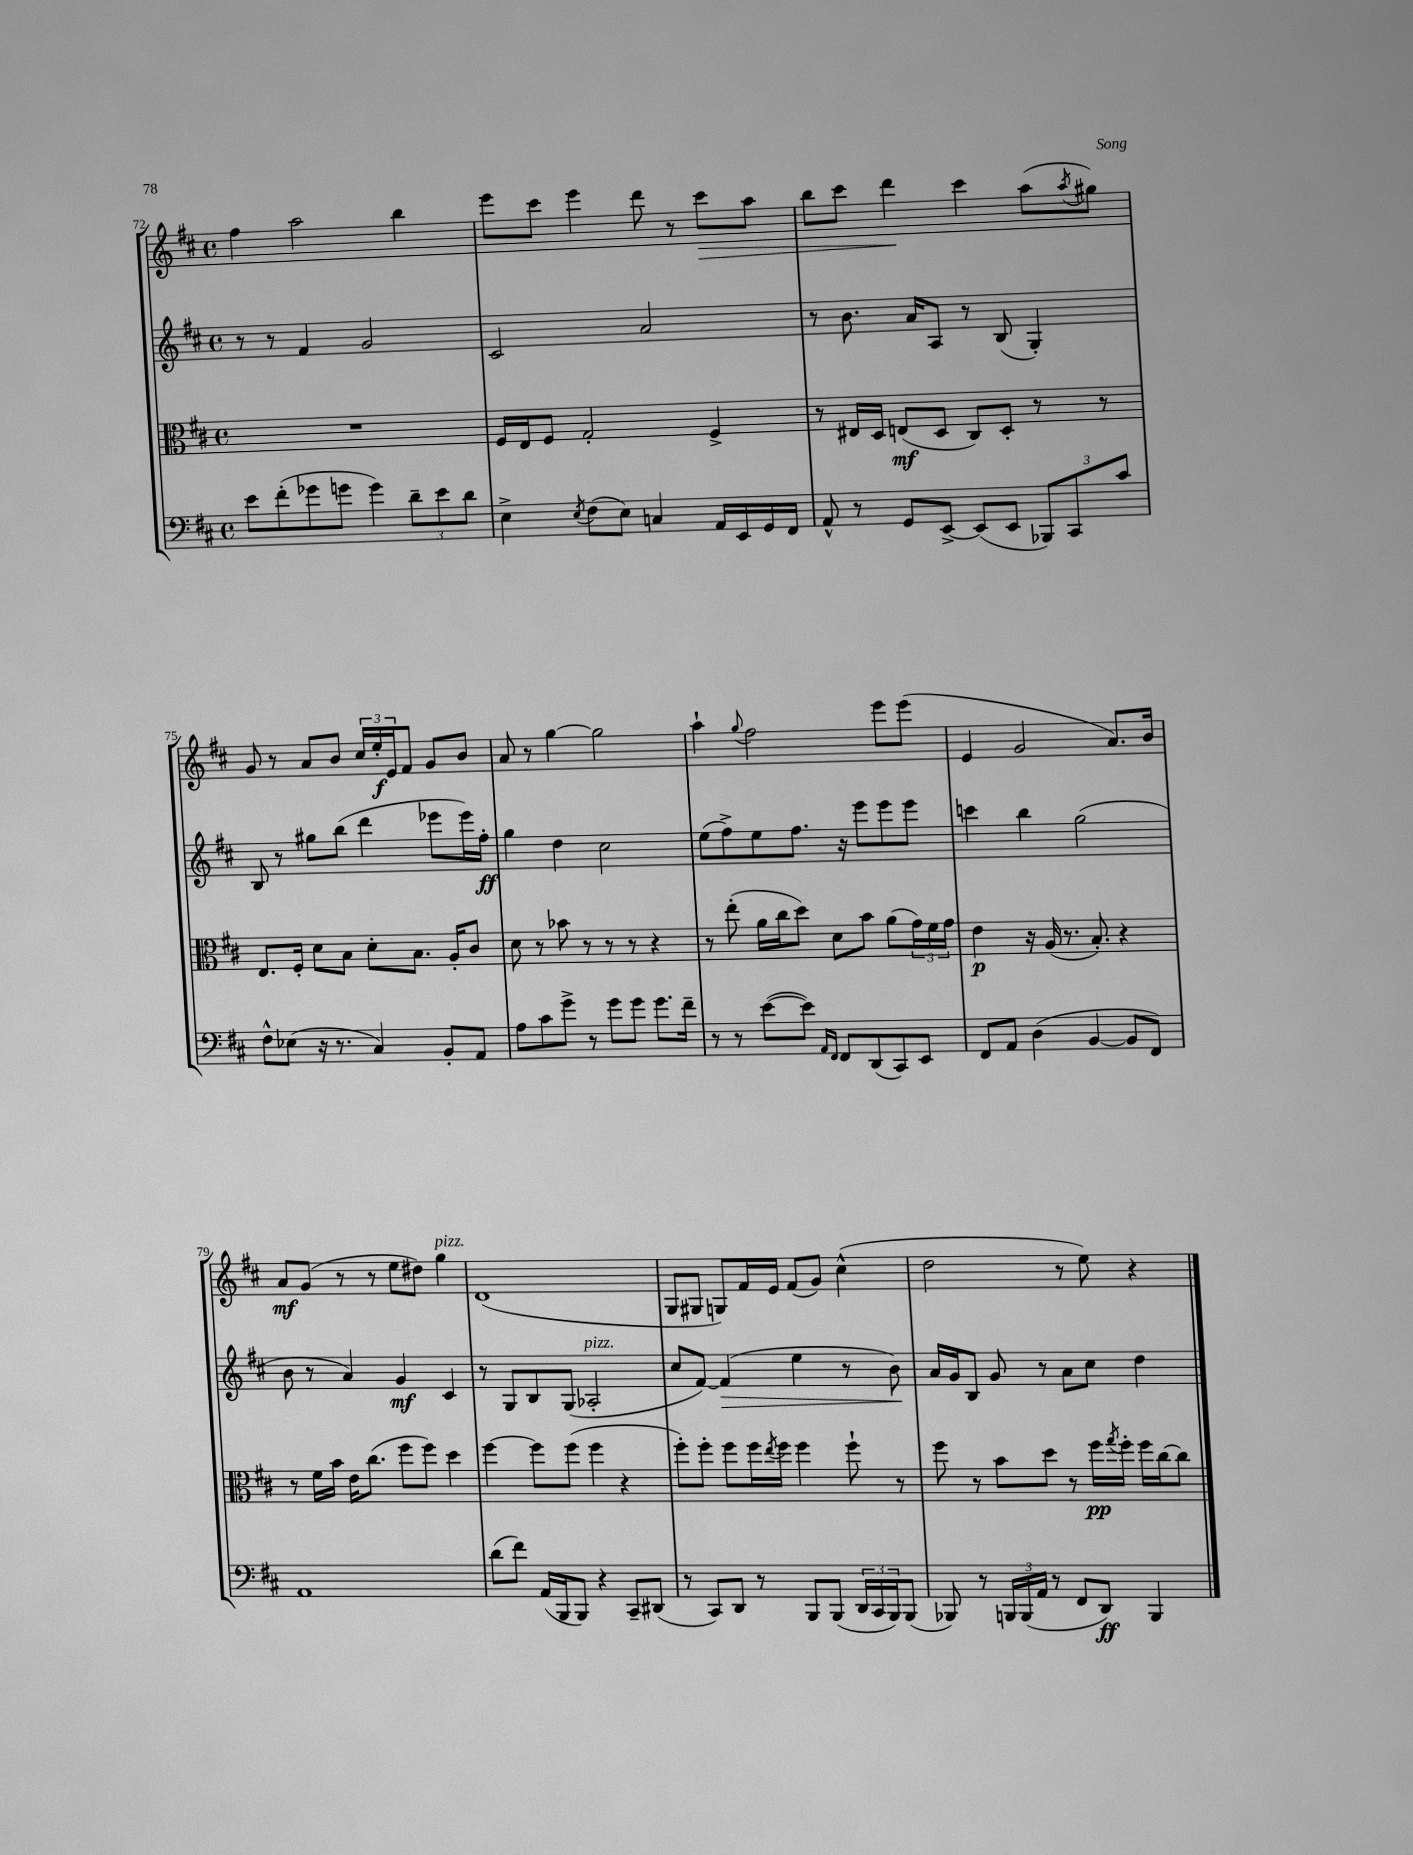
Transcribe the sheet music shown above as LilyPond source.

<<
\new StaffGroup <<
\new Staff = "s0" {
    \clef treble \key d \major \defaultTimeSignature \time 4/4
    fis''4 a''2 b''4 |
    e'''8 cis'''8 e'''4 d'''8 r8 cis'''8\> a''8 |
    b''8 cis'''8 d'''4\! cis'''4 a''8( \acciaccatura { a''8 } gis''8) |
    g'8 r8 a'8 b'8 \tuplet 3/2 { cis''16 e''16-.\f e'16 } fis'8 g'8 b'8 |
    a'8 r8 g''4~ g''2 |
    a''4-! \appoggiatura { g''8 } fis''2 e'''8 e'''8( |
    e'4 g'2 a'8.) b'16 |
    a'8\mf g'8( r8 r8 e''8 dis''8) g''4^\markup { \italic "pizz." } |
    d'1( |
    g8 gis8 g8) fis'16 e'16 fis'8( g'8) cis''4-^( |
    d''2 r8 e''8) r4 \bar "|." |
}
\new Staff = "s1" {
    \clef treble \key d \major \defaultTimeSignature \time 4/4
    r8 r8 fis'4 g'2 |
    cis'2 a'2 |
    r8 b'8. a'16 a8 r8 b8( g4-.) |
    b8 r8 gis''8 b''8( d'''4 ees'''8 ees'''16) fis''16-.\ff |
    g''4 d''4 cis''2 |
    e''8( fis''8->) e''8 fis''8. r16 e'''8 e'''8 e'''8 |
    c'''4 b''4 g''2( |
    b'8 r8 a'4) g'4\mf cis'4 |
    r8 g8 b8 g8( aes2-.^\markup { \italic "pizz." } |
    cis''8 fis'8~) fis'4\>( e''4 r8 b'8\!) |
    a'16 g'16 b8 g'8 r8 a'8 cis''8 d''4 \bar "|." |
}
\new Staff = "s2" {
    \clef alto \key d \major \defaultTimeSignature \time 4/4
    R1 |
    fis16 e16 fis8 g2-. fis4-> |
    r8 eis16 d16 e8\mf( d8 cis8) d8-. r8 r8 |
    e8. fis16-. d'8 b8 d'8-. b8. a16-. cis'8 |
    d'8 r8 bes'8 r8 r8 r8 r4 |
    r8 e''8-.( a'16 cis''16 d''8) d'8 b'8 a'8( \tuplet 3/2 { g'16) fis'16 g'16 } |
    e'4\p r16 a16( r8. b8.-.) r4 |
    r8 fis'16 b'16 e'16 cis''8.( fis''8 fis''8) d''4 |
    fis''4~ fis''8 fis''8( fis''4 r4 |
    fis''8-.) fis''8-. fis''8 fis''16 \acciaccatura { e''8 } fis''16 fis''4 fis''8-! r8 |
    fis''8 r8 b'8 d''8 r8 fis''16\pp \acciaccatura { g''8 } fis''16-. fis''16 cis''16~ cis''8 \bar "|." |
}
\new Staff = "s3" {
    \clef bass \key d \major \defaultTimeSignature \time 4/4
    e'8 fis'8-.( ges'8 g'8 g'4) \tuplet 3/2 { d'8-- e'8 d'8 } |
    e4-> \acciaccatura { e8 } fis8( e8) c4 a,16 e,16 g,16 fis,16 |
    a,8-^ r8 g,8 e,8~-> e,8( e,8 \tuplet 3/2 { bes,,8) cis,8 cis'8 } |
    fis8-^ ees8( r16 r8. cis4) b,8-. a,8 |
    a8 cis'8 g'8-> r8 g'8 g'8 g'8. fis'16-- |
    r8 r8 e'8~( e'8) \grace { a,16 fis,16 } fis,8 d,8( cis,8) e,8 |
    fis,8 a,8 d4( b,4~ b,8 fis,8) |
    a,1 |
    d'8( fis'8) a,16( b,,16 b,,8) r4 cis,8-- dis,8( |
    r8 cis,8) d,8 r8 b,,8 b,,8( \tuplet 3/2 { d,16 cis,16 b,,16) } b,,8( |
    bes,,8) r8 \tuplet 3/2 { b,,16 b,,16( a,16 } r8 fis,8 d,8\ff) b,,4 \bar "|." |
}
>>
>>
\layout { \context { \Score currentBarNumber = #72 } }
